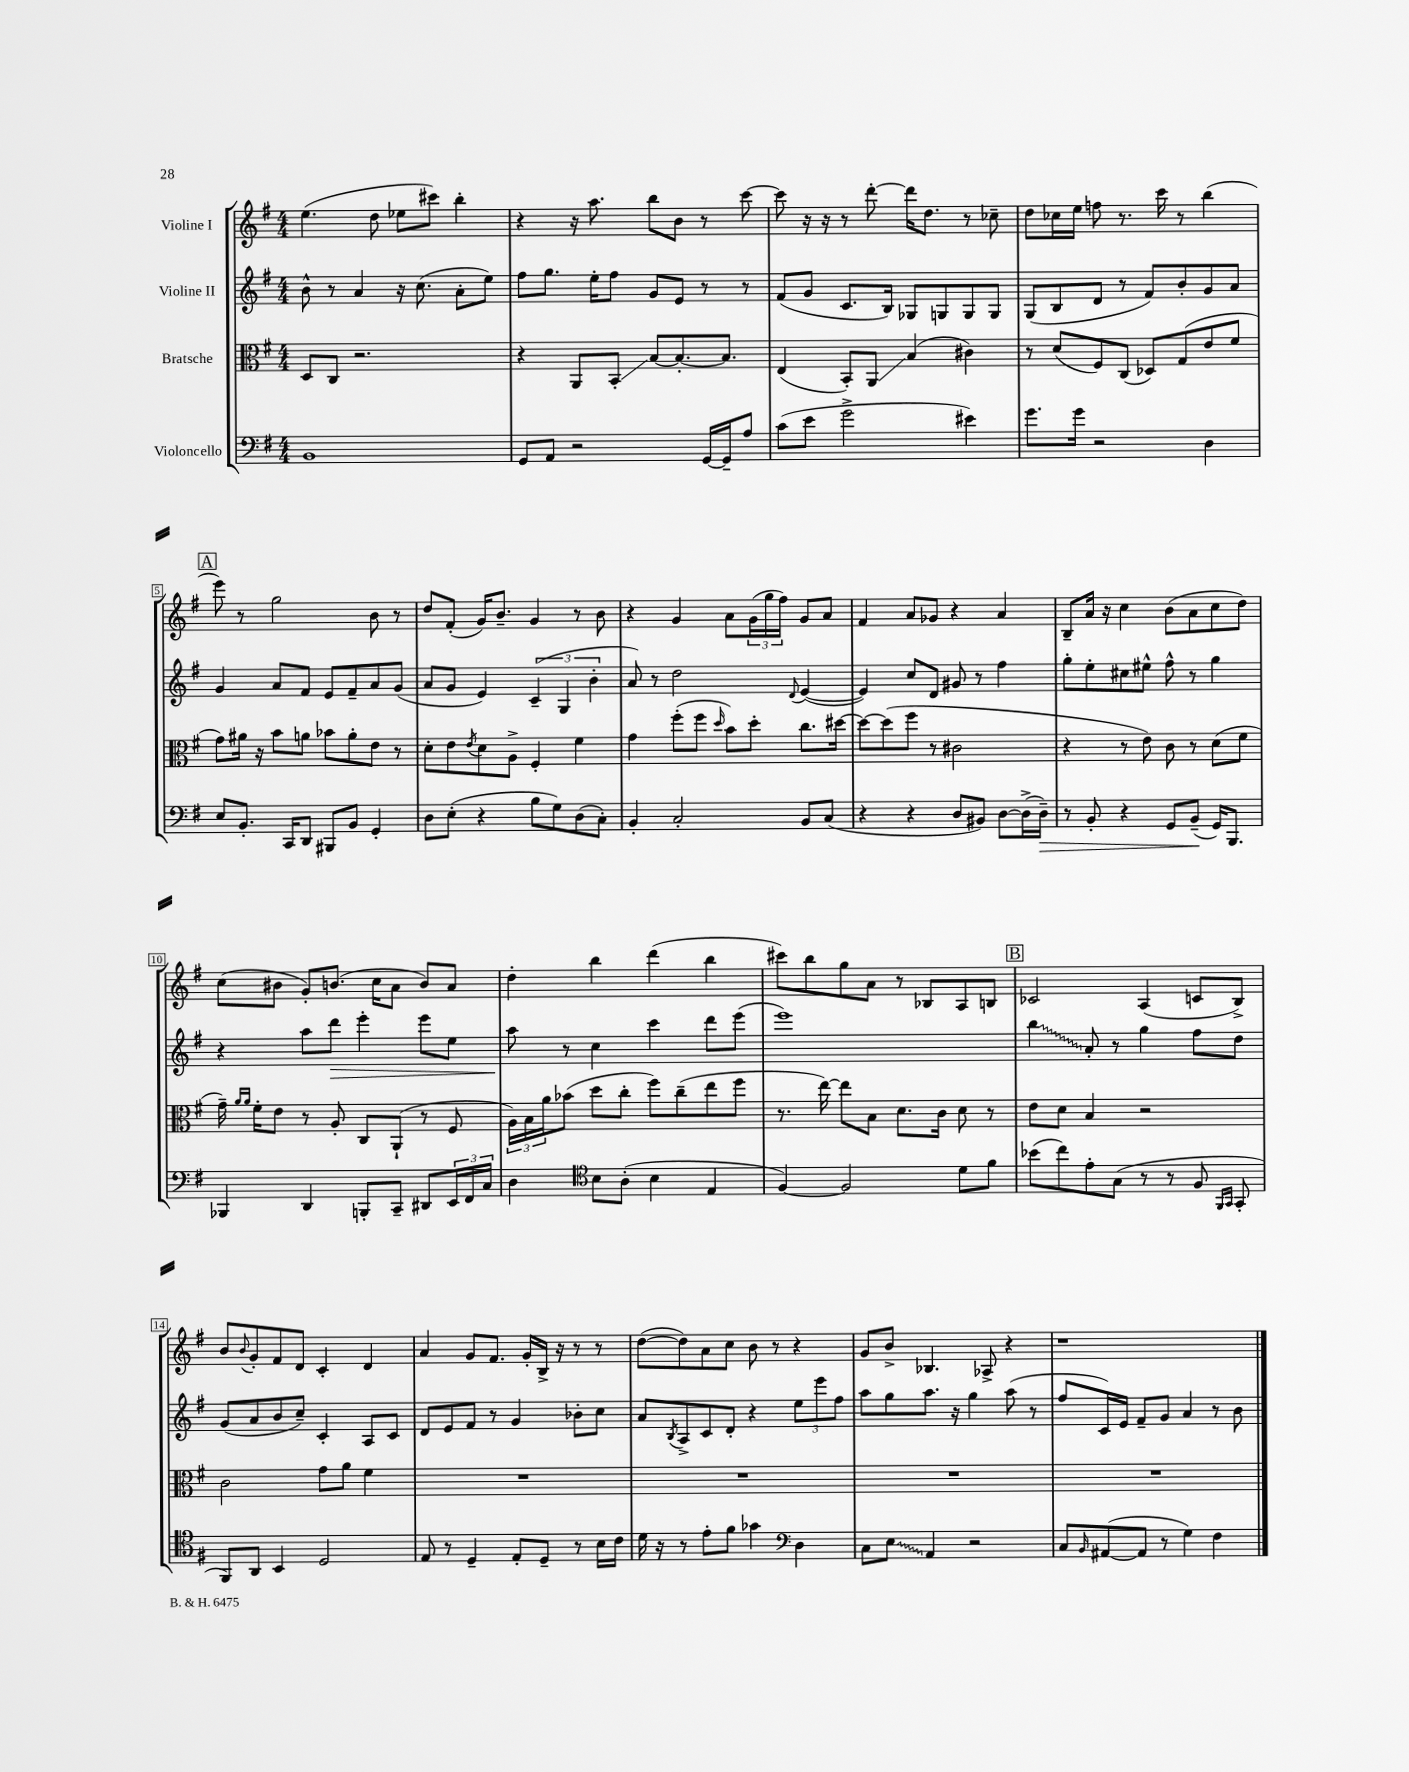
<<
\new StaffGroup <<
\new Staff = "s0" \with { instrumentName = "Violine I" } {
    \clef treble \key g \major \numericTimeSignature \time 4/4
    e''4.( d''8 ees''8 cis'''8) b''4-. |
    r4 r16 a''8. b''8 b'8 r8 c'''8~ |
    c'''8 r16 r16 r8 d'''8~-. d'''16 d''8. r8 ces''8-- |
    d''8 ces''16 e''16 f''8 r8. c'''16 r8 b''4( |
    \mark \markup { \box "A" } e'''8) r8 g''2 b'8 r8 |
    d''8 fis'8-.( g'16) b'8.-- g'4 r8 b'8 |
    r4 g'4 a'8 \tuplet 3/2 { g'16( g''16 fis''16) } g'8 a'8 |
    fis'4 a'8 ges'8 r4 a'4 |
    b8-- a'16 r16 c''4 b'8( a'8 c''8 d''8) |
    c''8( bis'8 g'8-.) b'8.( c''16 a'8 b'8) a'8 |
    d''4-. b''4 d'''4( b''4 |
    cis'''8) b''8 g''8 a'8 r8 bes8 a8 b8 |
    \mark \markup { \box "B" } ces'2 a4( c'8 b8->) |
    b'8 \appoggiatura { b'8 } g'8-. fis'8 d'8 c'4-. d'4 |
    a'4 g'8 fis'8. g'16-. b16-> r16 r8 r8 |
    d''8~( d''8) a'8 c''8 b'8 r8 r4 |
    g'8 b'8-> bes4. aes8-> r4 |
    r1 \bar "|." |
}
\new Staff = "s1" \with { instrumentName = "Violine II" } {
    \clef treble \key g \major \numericTimeSignature \time 4/4
    b'8-^ r8 a'4 r16 c''8.( a'8-. e''8) |
    fis''8 g''8. e''16-. fis''8 g'8 e'8 r8 r8 |
    fis'8( g'8 c'8. b16) ges8 g8 g8 g8 |
    g8( b8 d'8 r8 fis'8) b'8-. g'8 a'8 |
    \mark \markup { \box "A" } g'4 a'8 fis'8 e'8 fis'8-- a'8 g'8( |
    a'8 g'8 e'4) \tuplet 3/2 { c'4--( g4 b'4-. } |
    a'8) r8 d''2 \appoggiatura { d'8 } e'4~( |
    e'4) c''8 d'8 gis'8 r8 fis''4 |
    g''8-. e''8-. cis''8 eis''8-^ fis''8-^ r8 g''4 |
    r4 a''8 d'''8\> e'''4-. e'''8 e''8 |
    a''8\! r8 c''4 c'''4 d'''8 e'''8( |
    e'''1) |
    \mark \markup { \box "B" } \once \override Glissando.style = #'zigzag b''4\glissando a'8-. r8 g''4 fis''8 d''8 |
    g'8( a'8 b'8 c''8--) c'4-. a8 c'8 |
    d'8 e'8 fis'8 r8 g'4 bes'8-. c''8 |
    a'8 \acciaccatura { b8 } a8-> c'8 d'8-. r4 \tuplet 3/2 { e''8 e'''8 fis''8 } |
    a''8 g''8 a''8. r16 g''4 a''8( r8 |
    fis''8 c'16) e'16 fis'8-- g'8 a'4 r8 b'8 \bar "|." |
}
\new Staff = "s2" \with { instrumentName = "Bratsche" } {
    \clef alto \key g \major \numericTimeSignature \time 4/4
    d8 c8 r2. |
    r4 a,8 b,8-.\glissando b8~ b8.~-. b8. |
    e4( b,8-.) a,8\glissando b4( cis'4) |
    r8 d'8( fis8) c8( des8) g8( e'8 fis'8 |
    \mark \markup { \box "A" } g'8) ais'16 r16 b'8 a'8 bes'8 a'8-. e'8 r8 |
    d'8-. e'8 \acciaccatura { e'8 } d'8 a8-> fis4-. fis'4 |
    g'4 fis''8-.( fis''8 \grace { d''16 } b'8) d''8-. c''8. dis''16~ |
    dis''8~ dis''8( fis''8 r8 cis'2 |
    r4 r8 e'8) c'8 r8 d'8( fis'8 |
    g'16--) \grace { a'16 a'16 } fis'16-. e'8 r8 a8-. c8 a,8-!( r8 fis8 |
    \tuplet 3/2 { a16) b16 a'16 } bes'8( d''8 c''8-. fis''8) c''8--( e''8 fis''8 |
    r8. e''16~) e''8 b8 d'8. c'16 d'8 r8 |
    \mark \markup { \box "B" } e'8 d'8 b4 r2 |
    c'2 g'8 a'8 fis'4 |
    R1 |
    R1 |
    R1 |
    R1 \bar "|." |
}
\new Staff = "s3" \with { instrumentName = "Violoncello" } {
    \clef bass \key g \major \numericTimeSignature \time 4/4
    b,1 |
    g,8 a,8 r2 g,16~ g,16-- a8 |
    c'8( e'8 g'2-> eis'4) |
    g'8. g'16 r2 d4 |
    \mark \markup { \box "A" } e8 b,8.-. c,16 d,8 bis,,8 b,8 g,4-. |
    d8 e8-.( r4 b8 g8) d8( c8-.) |
    b,4-. c2-. b,8 c8( |
    r4 r4 d8 bis,8) d8~ d16->( d16--\>) |
    r8 b,8-. r4 g,8 b,8--\!( g,16) b,,8. |
    bes,,4 d,4 b,,8-. c,8-- dis,8 \tuplet 3/2 { e,16 fis,16 c16 } |
    d4 \clef tenor b8 a8-.( b4 e4 |
    fis4~) fis2 d'8 fis'8 |
    \mark \markup { \box "B" } bes'8( c''8) e'8-. g8( r8 r8 fis8 \grace { fis,16 g,16 } g,8-. |
    fis,8) a,8 b,4 d2 |
    e8 r8 d4-- e8-. d8-- r8 b16 c'16 |
    d'16 r16 r8 e'8-. fis'8 ges'4 \clef bass d4 |
    c8 \once \override Glissando.style = #'zigzag e8\glissando a,4 r2 |
    c8 \grace { b,16 } ais,8~( ais,8 r8 g4) fis4 \bar "|." |
}
>>
>>
\layout { \context { \Score \override BarNumber.stencil = #(make-stencil-boxer 0.1 0.3 ly:text-interface::print) } }
